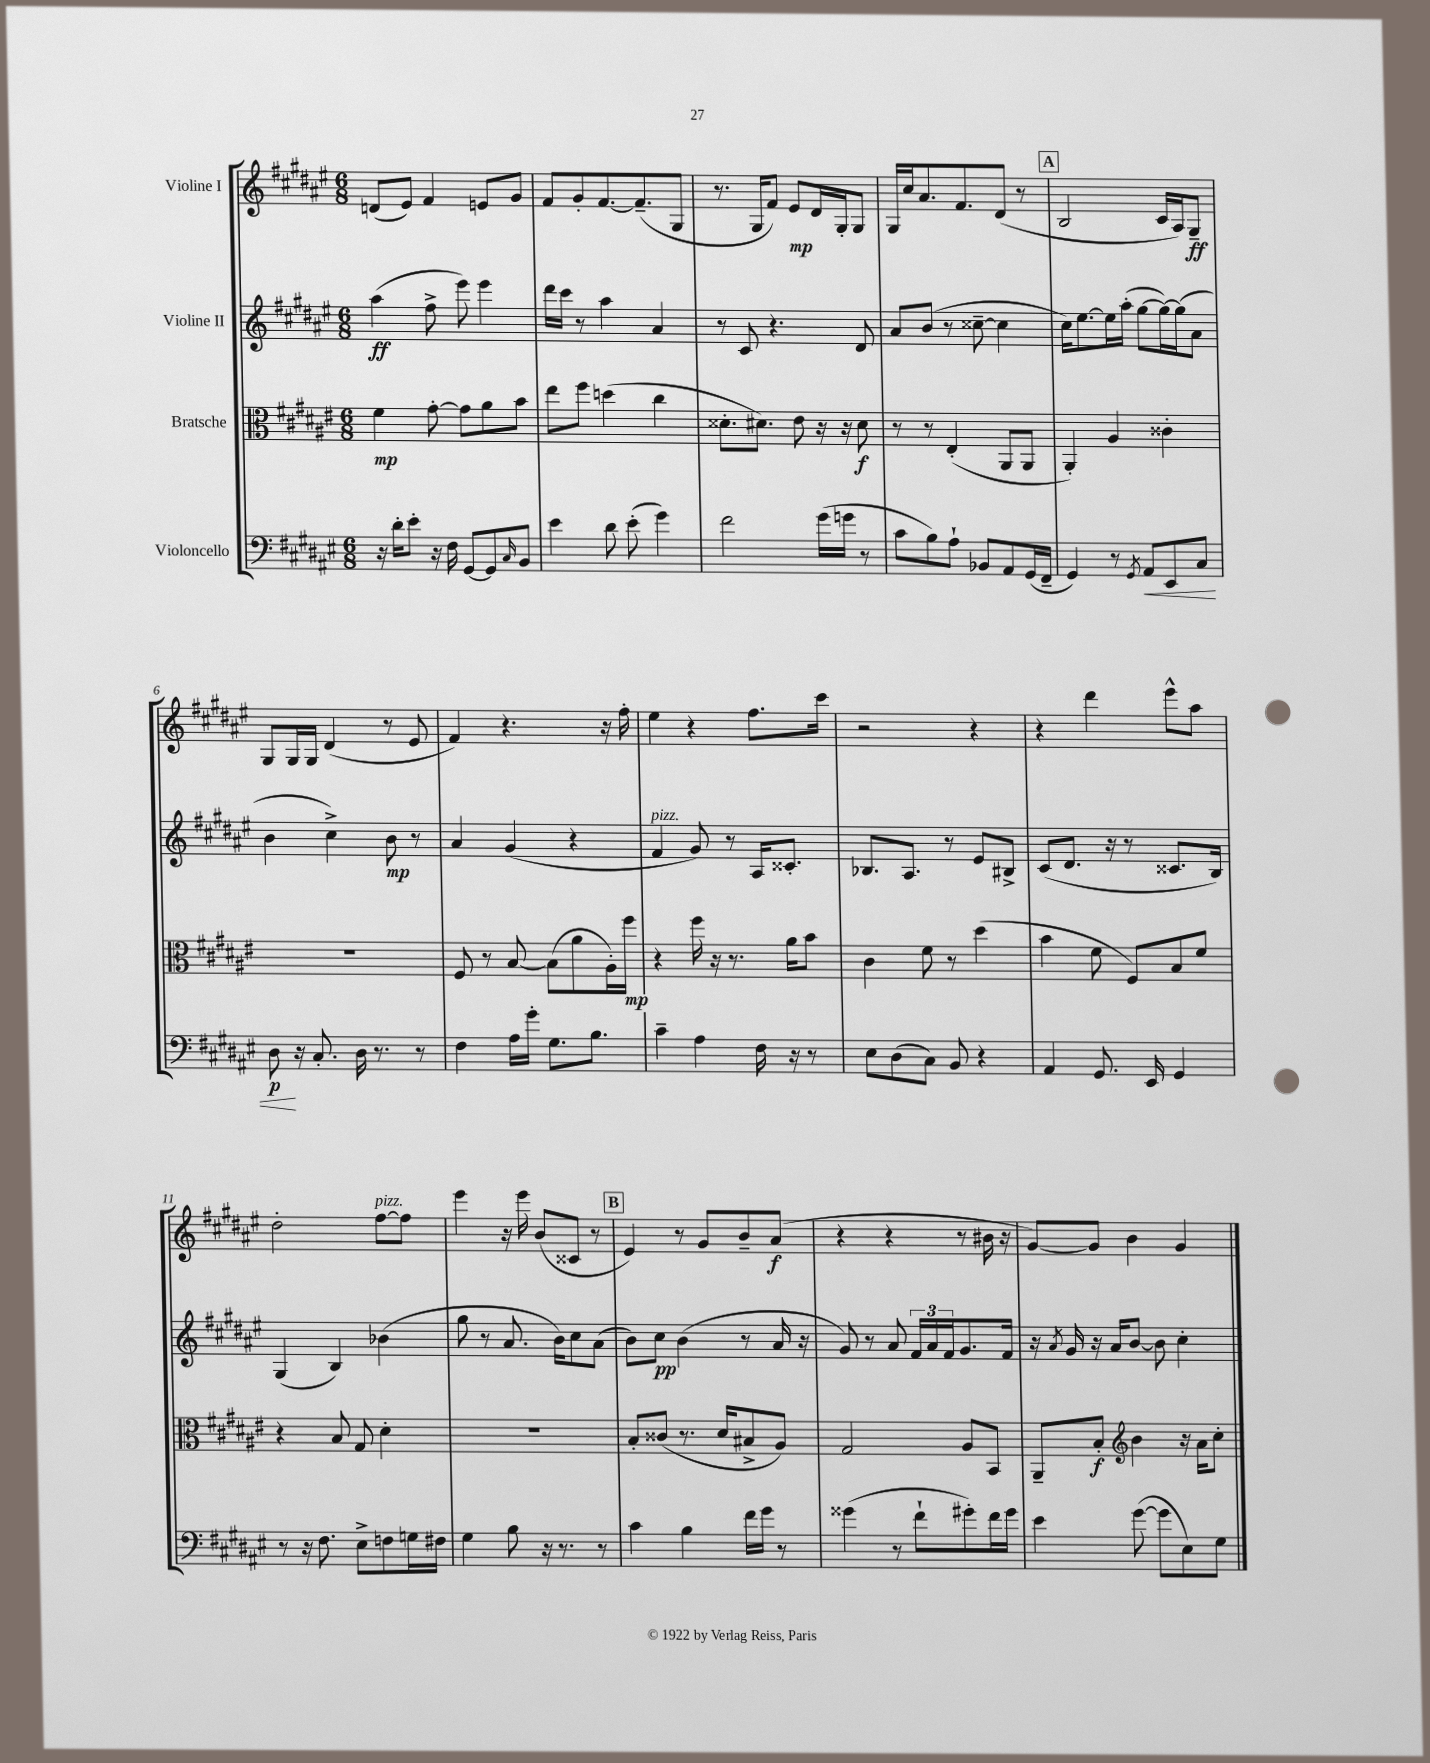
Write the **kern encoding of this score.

**kern	**kern	**kern	**kern
*staff4	*staff3	*staff2	*staff1
*clefF4	*clefC3	*clefG2	*clefG2
*k[f#c#g#d#a#e#]	*k[f#c#g#d#a#e#]	*k[f#c#g#d#a#e#]	*k[f#c#g#d#a#e#]
*M6/8	*M6/8	*M6/8	*M6/8
16r	4f#\	(4aa#\	(8d/L
16d#'\LK	.	.	.
8e#'\J	.	.	8e#/J)
16r	[8g#'\	8ff#^\	4f#/
16F#\	.	.	.
[8GG#/L	8g#\]L	8eee#\)	.
8GG#/]	8a#\	4eee#\	8e/L
16qqC#/	.	.	.
8BB/J	8b\J	.	8g#/J
=	=	=	=
4e#\	8ee#\L	16ddd#\LL	8f#/L
.	.	16ccc#\JJ	.
.	8ff#\J	8r	8g#'/
8d#\	(4dd\	4aa#\	[8.f#/
(8e#'\	.	.	.
.	.	.	(8.f#~/]
4g#\)	4cc#\	4a#/	.
.	.	.	8G#/J
=	=	=	=
2f#\	8.d##'\L	8r	8.r
.	.	8c#/	.
.	8.d#\J)	.	16G#/LK
.	.	4.r	8f#/J)
.	8e#\	.	8e#/L
(16g#\LL	16r	.	16d#/L
16g\JJ	16r	.	16G#'/J
8r	8d#\	8d#/	8G#/J
=	=	=	=
8c#\L	8r	8a#/L	16G#/LL
.	.	.	16cc#/J
8B\)	8r	(8b/J	8.a#/
8A#`\J	(4E#'/	8r	.
.	.	.	8.f#/
8BB-/L	.	[8cc##~\	.
8AA#/	8AA#/L	4cc##\]	(8d#/J
(16GG#/L	8AA#/J	.	8r
16FF#~/JJ	.	.	.
=	=	=	=
4GG#/)	4AA#'/)	16cc#\LK)	2B/
.	.	[8.ee#\	.
8r	4A#/	16ee#\]L	.
.	.	(16aa#'\JJ	.
8qGG#/	.	.	.
8AA#/L	.	[8gg#\L	.
8EE#/	4c##'\	16gg#\_L)	16c#/LL
.	.	(16gg#\]J	16A#/J)
8C#/J	.	8a#\J	8G#~/J
=	=	=	=
8D#\	2.r	4b\	8G#/L
16r	.	.	16G#/L
8.C#'/	.	.	16G#/JJ
.	.	4cc#^\)	(4d#/
16D#\	.	.	.
8.r	.	.	.
.	.	8b\	8r
8r	.	8r	8e#/
=	=	=	=
4F#\	8F#/	4a#/	4f#/)
.	8r	.	.
16A#\LL	[8B/	(4g#/	4.r
16g#'\JJ	.	.	.
8.G#\L	(8B\]L	.	.
.	8a#\	4r	.
8.B\J	.	.	.
.	16A#'\L)	.	16r
.	16ff#\JJ	.	16ff#'\
=	=	=	=
4c#~\	4r	4f#/	4ee#\
4A#\	16ff#\	8g#/)	4r
.	16r	.	.
.	8.r	8r	.
16F#\	.	16A#/LK	8.ff#\L
16r	16a#\LK	8.c##'/J	.
8r	8b\J	.	.
.	.	.	16ccc#\Jk
=	=	=	=
8E#\L	4c#\	8.B-/L	2r
(8D#\	.	.	.
.	.	8.A#/J	.
8C#\J)	8f#\	.	.
8BB/	8r	8r	.
4r	(4dd#\	8e#/L	4r
.	.	8B#^/J	.
=	=	=	=
4AA#/	4b\	(8c#/L	4r
.	.	8.d#/J	.
8.GG#/	8f#\	.	4ddd#\
.	.	16r	.
.	8F#/L)	8r	.
16EE#/	.	.	.
4GG#/	8B/	8.c##/L	8eee#^^\L
.	8f#/J	.	8aa#\J
.	.	16B/Jk)	.
=	=	=	=
8r	4r	(4G#/	2dd#'\
16r	.	.	.
8.F#\	.	.	.
.	8B/	4B/)	.
8E#^\L	8G#/	.	.
8F\	4d#'\	(4b-\	[8ff#\L
16G\L	.	.	8ff#\]J
16F#\JJ	.	.	.
=	=	=	=
4G#\	2.r	8gg#\	4eee#\
.	.	8r	.
8B\	.	8.a#/	16r
.	.	.	16eee#\
16r	.	.	(8b/L
8.r	.	16b\LK)	.
.	.	8cc#\	8c##/J
8r	.	(8a#\J	8r
=	=	=	=
4c#\	8B'/L	8b\L)	4e#/)
.	(8c##/J	8cc#\J	.
4B\	8.r	(4b\	8r
.	.	.	8g#/L
.	16d#/LK	.	.
16f#\LL	8B#^/	8r	8b~/
16g#\JJ	.	.	.
8r	8A#/J)	16a#/	(8a#/J
.	.	16r	.
=	=	=	=
(4g##\	2G#/	8g#/)	4r
.	.	8r	.
8r	.	8a#/	4r
8f#`\L	.	24f#/LL	.
.	.	24a#/	.
.	.	24f#/J	.
8g#'\)	8A#/L	8.g#/	8r
16f#\L	8BB/J	.	16b#\
16g#\JJ	.	16f#/Jk	16r
=	=	=	=
4e#\	8AA#~/L	16r	[8g#/L)
.	.	8qa#/	.
.	.	16g#/	.
.	8B'/J	16r	8g#/]J
.	.	16a#/LK	.
*	*clefG2	*	*
([8g#\	4b\	[8b/J	4b\
8g#\]L	.	8b\]	.
8E#\)	16r	4cc#'\	4g#/
.	16a#\LK	.	.
8G#\J	8cc#'\J	.	.
==	==	==	==
*-	*-	*-	*-
